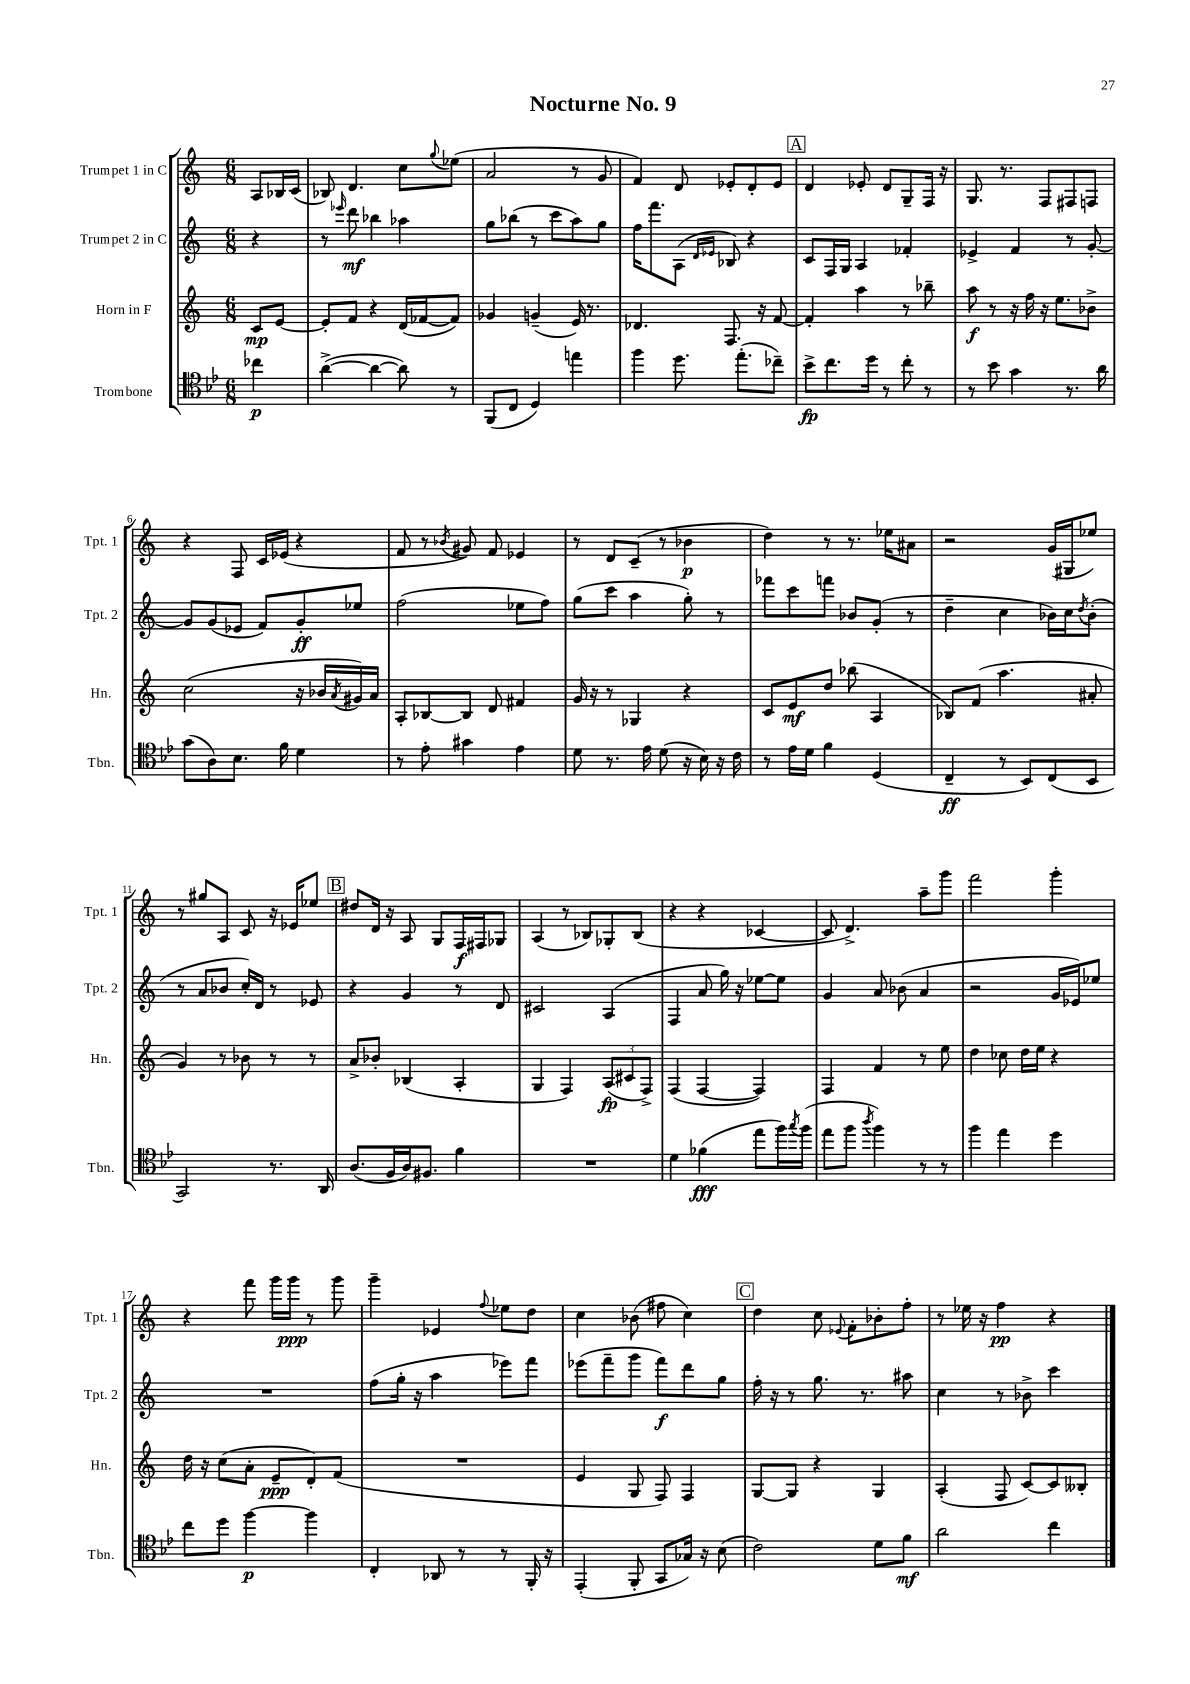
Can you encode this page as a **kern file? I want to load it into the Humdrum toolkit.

**kern	**dynam	**kern	**dynam	**kern	**dynam	**kern	**dynam
*part4	*part4	*part3	*part3	*part2	*part2	*part1	*part1
*staff4	*staff4	*staff3	*staff3	*staff2	*staff2	*staff1	*staff1
*I"Trombone	*	*I"Horn in F	*	*I"Trumpet 2 in C	*	*I"Trumpet 1 in C	*
*I'Tbn.	*	*I'Hn.	*	*I'Tpt. 2	*	*I'Tpt. 1	*
*clefC4	*	*clefG2	*	*clefG2	*	*clefG2	*
*k[b-e-]	*	*k[]	*	*k[]	*	*k[]	*
*M6/8	*	*M6/8	*	*M6/8	*	*M6/8	*
=	=	=	=	=	=	=	=
4cc-X\	p	8c/L	mp	4r	.	8A/L	.
.	.	[8e/J	.	.	.	16B-X/L	.
.	.	.	.	.	.	(16c/JJ	.
=1	=1	=1	=1	=1	=1	=1	=1
([4a^\	.	8e'/L]	.	8r	.	8B-X/)	.
.	.	.	.	16qqeee-X/	.	.	.
.	.	8f/J	.	8ddd\	mf	4.d/	.
4a\_	.	4r	.	4bb-X\	.	.	.
8a\])	.	(16d/LL	.	4aa-X\	.	8cc\L	.
.	.	[16f-X/J	.	.	.	.	.
.	.	.	.	.	.	8qqgg/	.
8r	.	8f-/J])	.	.	.	(8ee-X\J	.
=2	=2	=2	=2	=2	=2	=2	=2
(8FF/L	.	4g-X/	.	8gg\L	.	2a/	.
8C/J	.	.	.	(8bb-X\J	.	.	.
4D/)	.	(4gn~/	.	8r	.	.	.
.	.	.	.	8ccc\L	.	.	.
4een\	.	16e/)	.	8aa\)	.	8r	.
.	.	8.r	.	.	.	.	.
.	.	.	.	8gg\J	.	8g/	.
=3	=3	=3	=3	=3	=3	=3	=3
4ff\	.	4.d-X/	.	16ff\KL	.	4f/)	.
.	.	.	.	8.fff\	.	.	.
8.dd\	.	.	.	(8A\J	.	8d/	.
.	.	.	.	16qqd/LL	.	.	.
.	.	.	.	16qqe-X/JJ	.	.	.
.	.	8.F/	.	8B-X/)	.	8e-X'/L	.
(8.ee-'\L	.	.	.	.	.	.	.
.	.	.	.	4r	.	8d'/	.
.	.	16r	.	.	.	.	.
8cc-X~\J)	.	[8f/	.	.	.	8e-/J	.
!!LO:REH:place=s1:t=A
=4	=4	=4	=4	=4	=4	=4	=4
8b-^\L	fp	4f'/]	.	8c/L	.	4d/	.
8.cc\	.	.	.	16F/L	.	.	.
.	.	.	.	16G/JJ	.	.	.
.	.	4aa\	.	4A/	.	8e-X'/	.
16dd\Jk	.	.	.	.	.	.	.
8r	.	.	.	.	.	8d/L	.
8cc'\	.	8r	.	4f-X'/	.	8G~/	.
8r	.	8bb-X~\	.	.	.	16F/Jk	.
.	.	.	.	.	.	16r	.
=5	=5	=5	=5	=5	=5	=5	=5
8r	.	8aa\	f	4e-X^/	.	8.G/	.
8b-\	.	8r	.	.	.	.	.
.	.	.	.	.	.	8.r	.
4g\	.	16r	.	4f/	.	.	.
.	.	16ff\	.	.	.	.	.
.	.	16r	.	.	.	8F/L	.
.	.	8.ee\L	.	.	.	.	.
8.r	.	.	.	8r	.	8F#X/	.
.	.	8b-X^\J	.	[8g'/	.	8Fn/J	.
16a\	.	.	.	.	.	.	.
!!LO:LB:g=z
=6	=6	=6	=6	=6	=6	=6	=6
(8g\L	.	(2cc\	.	8g/L]	.	4r	.
8A\)	.	.	.	(8g/	.	.	.
8.B-\J	.	.	.	8e-X/J	.	8F/	.
.	.	.	.	8f/L)	.	16c/LL	.
16f\	.	.	.	.	.	(16e-X/JJ	.
4d\	.	16r	.	8g'/	ff	4r	.
.	.	16b-X/LL	.	.	.	.	.
.	.	8qa/	.	.	.	.	.
.	.	16g#X/)	.	8ee-X/J	.	.	.
.	.	16a/JJ	.	.	.	.	.
=7	=7	=7	=7	=7	=7	=7	=7
8r	.	8A'/L	.	(2ff\	.	8f/	.
8e-'\	.	[8B-X/	.	.	.	8r	.
.	.	.	.	.	.	8qb-X/	.
4g#X\	.	8B-/J]	.	.	.	8g#X/)	.
.	.	8d/	.	.	.	8f/	.
4e-\	.	4f#X/	.	8ee-X\L	.	4e-X/	.
.	.	.	.	8ff\J)	.	.	.
=8	=8	=8	=8	=8	=8	=8	=8
8d\	.	16g/	.	(8gg\L	.	8r	.
.	.	16r	.	.	.	.	.
8.r	.	8r	.	8ccc\J	.	8d/L	.
.	.	4G-X/	.	4aa\	.	(8c~/J	.
16e-\	.	.	.	.	.	.	.
(8d\	.	.	.	.	.	8r	.
16r	.	4r	.	8gg'\)	.	4b-X\	p
16B-\)	.	.	.	.	.	.	.
16r	.	.	.	8r	.	.	.
16c\	.	.	.	.	.	.	.
=9	=9	=9	=9	=9	=9	=9	=9
8r	.	8c/L	.	8fff-X\L	.	4dd\)	.
16e-\LL	.	8e/	mf	8ccc\	.	.	.
16d\JJ	.	.	.	.	.	.	.
4f\	.	8dd/J	.	8fffn\J	.	8r	.
.	.	(8bb-X\	.	8b-X/L	.	8.r	.
(4D/	.	4A/	.	(8g'/J	.	.	.
.	.	.	.	.	.	16ee-X\KL	.
.	.	.	.	8r	.	8a#X\J	.
=10	=10	=10	=10	=10	=10	=10	=10
4C~/	ff	8B-X/L)	.	4dd~\	.	2r	.
.	.	(8f/J	.	.	.	.	.
8r	.	4.aa\	.	4cc\	.	.	.
8BB-/L)	.	.	.	.	.	.	.
(8C/	.	.	.	16b-X\LL)	.	(16g/LL	.
.	.	.	.	16cc\J	.	16G#X/J	.
.	.	.	.	8qdd/	.	.	.
8BB-/J	.	8a#X'/	.	(8b-'\J	.	8ee-X/J)	.
!!LO:LB:g=z
=11	=11	=11	=11	=11	=11	=11	=11
2GG/)	.	4g/)	.	8r	.	8r	.
.	.	.	.	8a/L	.	8gg#X/L	.
.	.	8r	.	8b-X/J	.	8A/J	.
.	.	8b-X\	.	16cc'/LL)	.	8c/	.
.	.	.	.	16d/JJ	.	.	.
8.r	.	8r	.	8r	.	16r	.
.	.	.	.	.	.	16e-X/KL	.
.	.	8r	.	8e-X/	.	8ee-X/J	.
16AA/	.	.	.	.	.	.	.
!!LO:REH:place=s1:t=B
=12	=12	=12	=12	=12	=12	=12	=12
(8.A/L	.	8a^/L	.	4r	.	8dd#X/L	.
.	.	8b-X'/J	.	.	.	16d/Jk	.
16F/L	.	.	.	.	.	16r	.
16A/J)	.	(4B-X/	.	4g/	.	8A/	.
8.F#X/J	.	.	.	.	.	.	.
.	.	.	.	.	.	8G/L	.
4f\	.	4A'/	.	8r	.	16F/L	f
.	.	.	.	.	.	16F#X/J	.
.	.	.	.	8d/	.	8G-X/J	.
=13	=13	=13	=13	=13	=13	=13	=13
2.r	.	4G/	.	2c#X/	.	(4A/	.
.	.	4F/)	.	.	.	8r	.
.	.	.	.	.	.	8B-X/L)	.
.	.	(12A/L	fp	(4A/	.	8G-X'/	.
.	.	12c#X/	.	.	.	.	.
.	.	.	.	.	.	(8B-/J	.
.	.	12F^/J)	.	.	.	.	.
=14	=14	=14	=14	=14	=14	=14	=14
4d\	.	(4F/	.	4F/	.	4r	.
(4f-X\	fff	[4F/	.	8a/	.	4r	.
.	.	.	.	16gg\)	.	.	.
.	.	.	.	16r	.	.	.
8ee-\L	.	4F/])	.	[8ee-X\L	.	[4c-X/	.
16ff\L)	.	.	.	8ee-\J]	.	.	.
8qgg/	.	.	.	.	.	.	.
(16ff\JJ	.	.	.	.	.	.	.
=15	=15	=15	=15	=15	=15	=15	=15
8ee-\L	.	4F/	.	4g/	.	8c-/]	.
8ff\J	.	.	.	.	.	4.d^/)	.
8qaa/	.	.	.	.	.	.	.
4ff\)	.	4f/	.	8a/	.	.	.
.	.	.	.	(8b-X\	.	.	.
8r	.	8r	.	4a/	.	8aa~\L	.
8r	.	8ee\	.	.	.	8ggg\J	.
=16	=16	=16	=16	=16	=16	=16	=16
4ff\	.	4dd\	.	2r	.	2fff\	.
4ee-\	.	8cc-X\	.	.	.	.	.
.	.	16dd\LL	.	.	.	.	.
.	.	16ee\JJ	.	.	.	.	.
4dd\	.	4r	.	16g/LL	.	4ggg'\	.
.	.	.	.	16e-X/J)	.	.	.
.	.	.	.	8ee-X/J	.	.	.
!!LO:LB:g=z
=17	=17	=17	=17	=17	=17	=17	=17
8cc\L	.	16dd\	.	2.r	.	4r	.
.	.	16r	.	.	.	.	.
8dd\J	.	(8cc\L	.	.	.	.	.
[4ff\	p	8a'\J	.	.	.	8fff\	.
.	.	8e~/L	ppp	.	.	16ggg\LL	.
.	.	.	.	.	.	16ggg\JJ	ppp
4ff\]	.	8d'/)	.	.	.	8r	.
.	.	(8f/J	.	.	.	8ggg\	.
=18	=18	=18	=18	=18	=18	=18	=18
4C'/	.	2.r	.	(8ff\L	.	4ggg~\	.
.	.	.	.	16gg'\Jk	.	.	.
.	.	.	.	16r	.	.	.
8AA-X/	.	.	.	4aa\	.	4e-X/	.
8r	.	.	.	.	.	.	.
.	.	.	.	.	.	8qqff/	.
8r	.	.	.	8eee-X\L)	.	8ee-X\L	.
16FF'/	.	.	.	8fff\J	.	8dd\J	.
16r	.	.	.	.	.	.	.
=19	=19	=19	=19	=19	=19	=19	=19
(4EE-'/	.	4e/	.	(8eee-X\L	.	4cc\	.
.	.	.	.	8fff~\	.	.	.
8FF'/	.	8G/	.	8ggg\J	.	(8b-X\	.
8GG/L	.	8F/)	.	8fff\L)	f	8ff#X\	.
16G-X/Jk)	.	4F/	.	8ddd\	.	4cc\)	.
16r	.	.	.	.	.	.	.
(8B-\	.	.	.	8gg\J	.	.	.
!!LO:REH:place=s1:t=C
=20	=20	=20	=20	=20	=20	=20	=20
2c\)	.	[8G/L	.	16ff'\	.	4dd\	.
.	.	.	.	16r	.	.	.
.	.	8G/J]	.	8r	.	.	.
.	.	4r	.	8.gg\	.	8cc\	.
.	.	.	.	.	.	8qqe-X/	.
.	.	.	.	.	.	8f'\L	.
.	.	.	.	8.r	.	.	.
8d\L	.	4G/	.	.	.	8b-X'\	.
8f\J	mf	.	.	8aa#X\	.	8ff'\J	.
=21	=21	=21	=21	=21	=21	=21	=21
2a\	.	(4A'/	.	4cc\	.	8r	.
.	.	.	.	.	.	16ee-X\	.
.	.	.	.	.	.	16r	.
.	.	8F/	.	8r	.	4ff\	pp
.	.	[8c/L)	.	8b-X^\	.	.	.
4cc\	.	8c/]	.	4ccc\	.	4r	.
.	.	8B--X'/J	.	.	.	.	.
==	==	==	==	==	==	==	==
*-	*-	*-	*-	*-	*-	*-	*-
